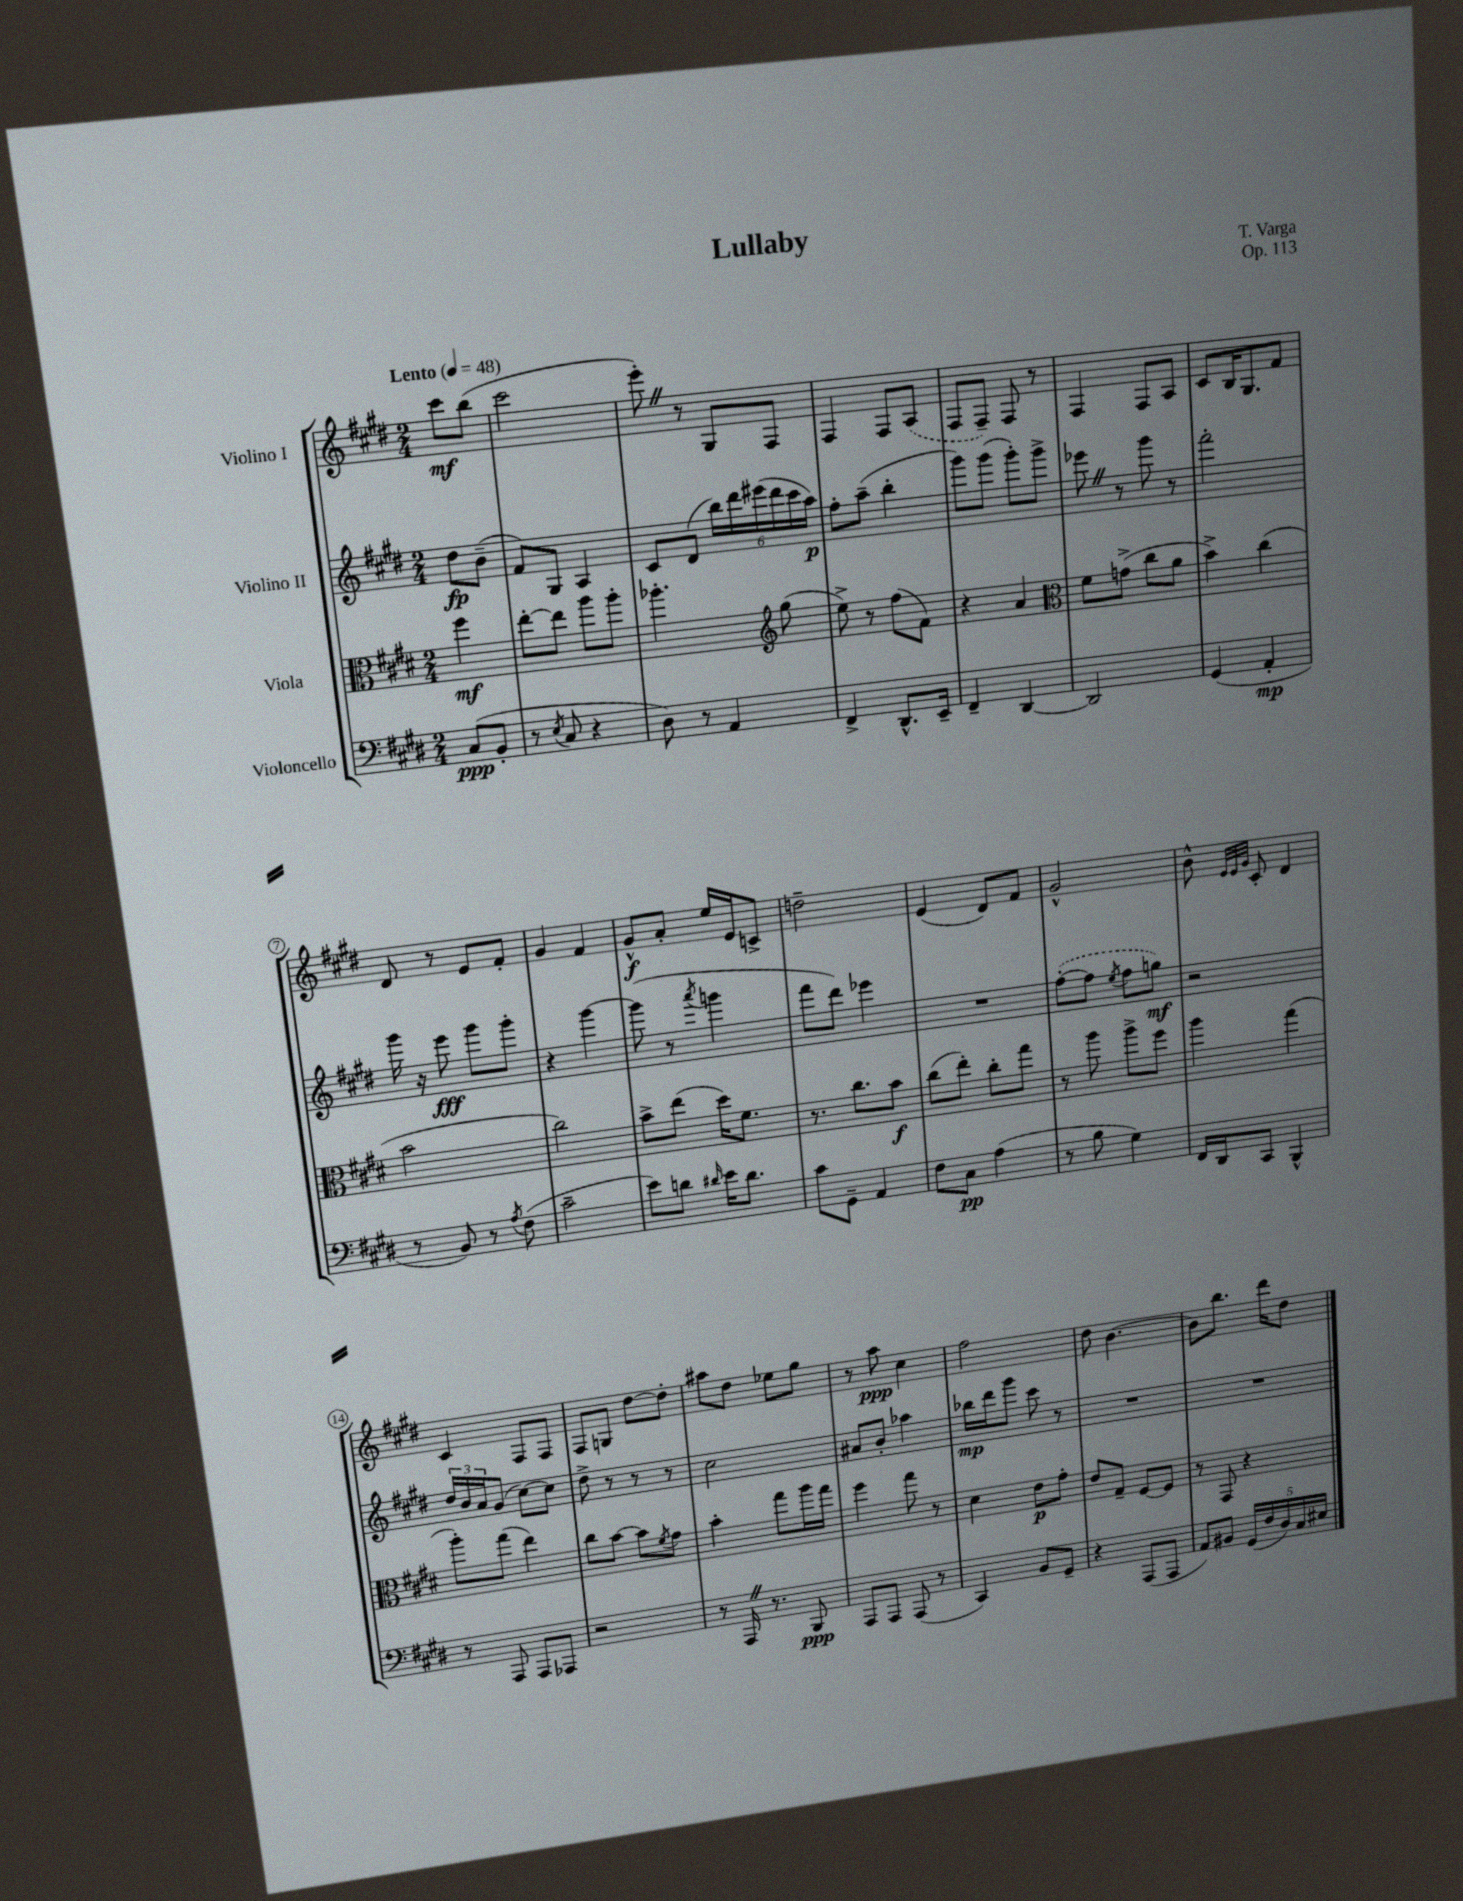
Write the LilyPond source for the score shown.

\header { title = "Lullaby" composer = "T. Varga" opus = "Op. 113" }
<<
\new StaffGroup <<
\new Staff = "s0" \with { instrumentName = "Violino I" } {
    \clef treble \key e \major \numericTimeSignature \time 2/4 \partial 4 \tempo "Lento" 4 = 48
    cis'''8\mf b''8( |
    cis'''2 |
    e'''8-.) \once \override BreathingSign.text = \markup { \musicglyph "scripts.caesura.straight" } \breathe r8 gis8 fis8 |
    fis4 fis8 \once \slurDashed a8( |
    fis8 fis8--) fis8 r8 |
    fis4 fis8 a8 |
    cis'8 b16 gis8. fis'8 |
    dis'8 r8 e'8 fis'8-. |
    gis'4 fis'4 |
    gis'8-^\f a'8-. e''16 e'16 c'8-> |
    d''2-- |
    e'4( dis'8) fis'8 |
    gis'2-^ |
    b'8-^ \grace { e'32 e'32 gis'32 } cis'8-. dis'4 |
    cis'4 fis8 fis8 |
    fis8 g8 dis''8~ dis''8-. |
    ais''8 dis''8 ees''8 gis''8 |
    r8 a''8\ppp cis''4 |
    fis''2 |
    dis''8 b'4.~ |
    b'8 b''8. dis'''16 dis''8 \bar "|." |
}
\new Staff = "s1" \with { instrumentName = "Violino II" } {
    \clef treble \key e \major \numericTimeSignature \time 2/4 \partial 4
    dis''8\fp b'8--( |
    fis'8) gis8 a4 |
    cis'8 dis'8( \tuplet 6/4 { b''16) dis'''16 eis'''16( dis'''16 cis'''16 a''16\p) } |
    fis''8-. a''8--( b''4-. |
    gis'''8) gis'''8( gis'''8-.) gis'''8-> |
    ees'''8 \once \override BreathingSign.text = \markup { \musicglyph "scripts.caesura.straight" } \breathe r8 gis'''8 r8 |
    fis'''2-. |
    gis'''16 r16 e'''8\fff gis'''8 gis'''8-. |
    r4 gis'''4~ |
    gis'''8( r8 \acciaccatura { a'''8 } g'''4 |
    fis'''8 dis'''8) ees'''4 |
    R2 |
    \once \slurDashed fis''8~-.( fis''8 \acciaccatura { e''8 } fis''8 g''8\mf) |
    r2 |
    \tuplet 3/2 { dis''16 b'16 a'16 } gis'8( cis''8~) cis''8 |
    dis''8-> r8 r8 r8 |
    cis''2 |
    ais'8 b'8-. aes''4 |
    bes''16\mp dis'''16 gis'''8 cis'''8 r8 |
    R2 |
    R2 \bar "|." |
}
\new Staff = "s2" \with { instrumentName = "Viola" } {
    \clef alto \key e \major \numericTimeSignature \time 2/4 \partial 4
    fis''4\mf |
    e''8~-. e''8 a''8 a''8-. |
    aes''4.-. \clef treble gis''8( |
    e''8->) r8 fis''8( fis'8) |
    r4 a'4 |
    \clef alto fis'8 g'8->( cis''8 a'8 |
    b'4->) cis''4( |
    b'2 |
    cis''2) |
    b'8-> e''8( dis''16) fis'8. |
    r8. cis''8. b'8\f |
    cis''8( e''8-.) cis''8-. gis''8 |
    r8 a''8 a''8-> fis''8 |
    a''4 gis''4( |
    a''8-.) gis''8( e''4) |
    cis''8 b'8~ b'8 \acciaccatura { fis'8 } gis'8 |
    b'4-. gis''8 a''16 gis''16 |
    fis''4 gis''8 r8 |
    dis'4 e'8\p gis'8-. |
    e'8 gis8-- fis8~ fis8 |
    r8 gis,8 r4 \bar "|." |
}
\new Staff = "s3" \with { instrumentName = "Violoncello" } {
    \clef bass \key e \major \numericTimeSignature \time 2/4 \partial 4
    cis8\ppp( b,8-. |
    r8 \acciaccatura { e8 } cis8 r4 |
    dis8) r8 a,4 |
    fis,4-> dis,8.-^ e,16-- |
    fis,4-- dis,4~ |
    dis,2 |
    gis,4( a,4-.\mp |
    r8 b,8) r8 \acciaccatura { a8 } fis8( |
    cis'2-- |
    e'8) d'8 \grace { dis'16 } e'16 dis'8. |
    cis'8 gis,8-- a,4 |
    fis8 cis8\pp a4( |
    r8 b8 gis4) |
    fis,16 dis,16 cis,8 b,,4-^ |
    r8 a,,8 a,,8 aes,,8 |
    r2 |
    r8 a,,16 \once \override BreathingSign.text = \markup { \musicglyph "scripts.caesura.straight" } \breathe r8. b,,8\ppp |
    a,,8 a,,8 a,,8( r8 |
    cis,4) b,8 gis,8-- |
    r4 a,,8( a,,8 |
    a,8) bis,8 \tuplet 5/4 { gis,16( fis16 dis16) cis16 eis16 } \bar "|." |
}
>>
>>
\layout { \context { \Score \override BarNumber.stencil = #(make-stencil-circler 0.1 0.3 ly:text-interface::print) } }
